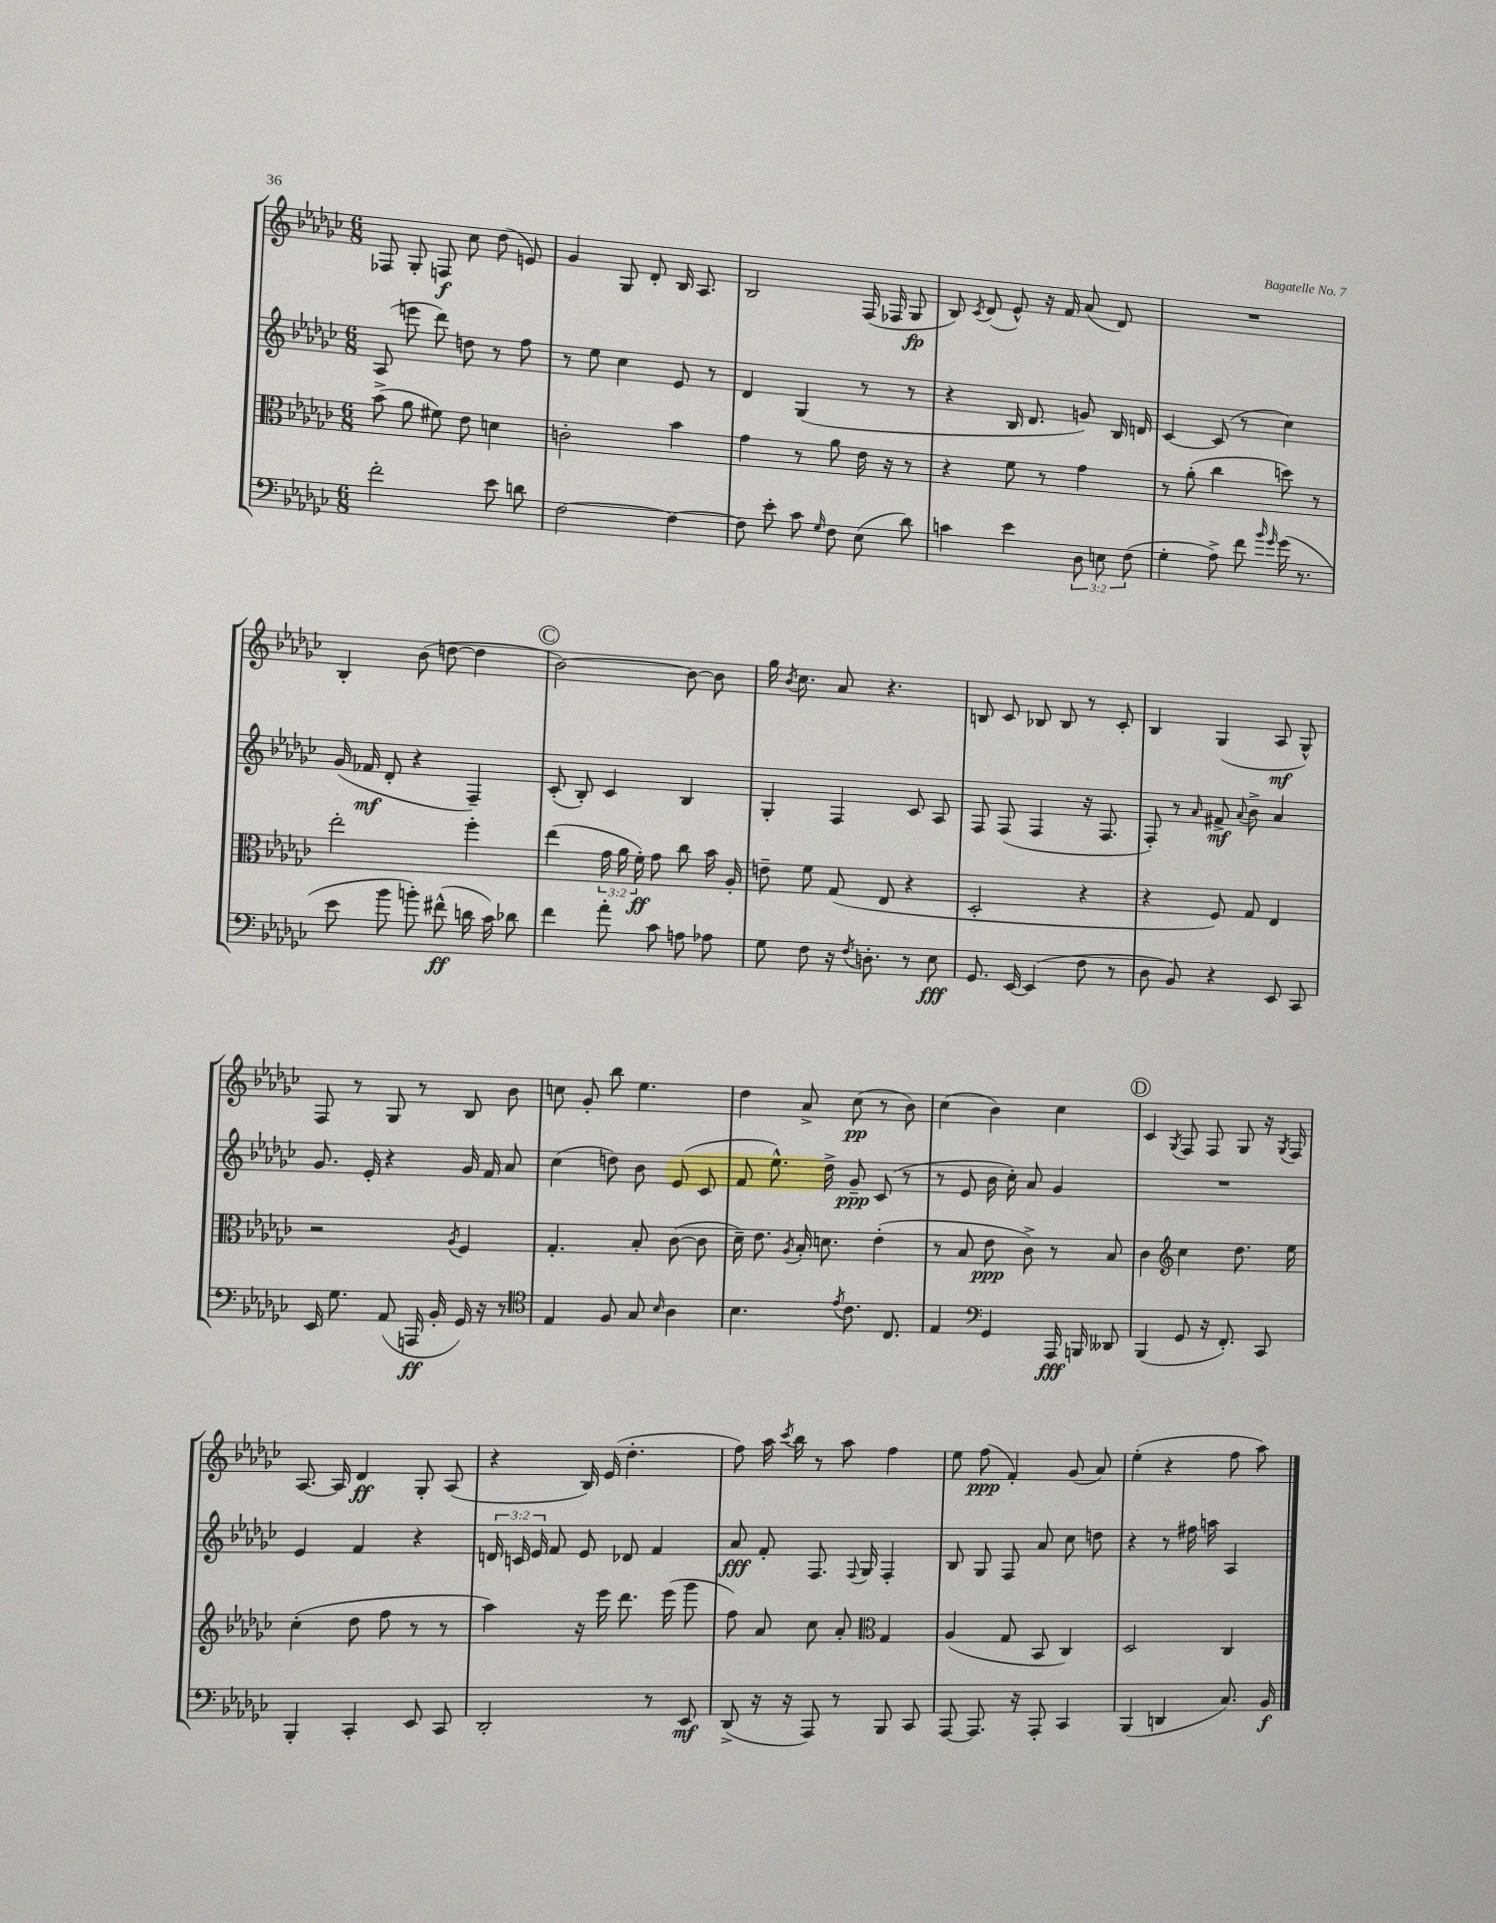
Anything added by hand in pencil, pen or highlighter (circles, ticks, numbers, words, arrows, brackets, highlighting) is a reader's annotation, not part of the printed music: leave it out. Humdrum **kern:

**kern	**kern	**kern	**kern
*staff4	*staff3	*staff2	*staff1
*clefF4	*clefC3	*clefG2	*clefG2
*k[b-e-a-d-g-c-]	*k[b-e-a-d-g-c-]	*k[b-e-a-d-g-c-]	*k[b-e-a-d-g-c-]
*M6/8	*M6/8	*M6/8	*M6/8
2f'	(8b-^	(8A-	8F-
.	8a-	8eee	8G-'
.	8f#)	8ddd-)	8F
.	8e-	8dd	8cc-
8e-	4d	8r	(8dd-
8d	.	8ff	8e)
=	=	=	=
[2F	2c'	8r	4g-
.	.	8ee-	.
.	.	4cc-	8G-
.	.	.	8d-'
4F_	4b-	8e-	16B-
.	.	.	8.A-
.	.	8r	.
=	=	=	=
8F]	4g-	4d-	2B-
8e-'	.	.	.
8c-	8r	(4G-	.
16qqG-	.	.	.
8F	8a-	.	.
(8E-	16e-	8r	(16F
.	16r	.	16F-
8d-)	8r	8r	8G-
=	=	=	=
4c	4r	4r	8B-)
.	.	.	8qc-
.	.	.	(8d-
4e-	8f	16B-	8e-^^)
.	.	8.d-	.
.	8r	.	16r
.	.	.	16f
12D-	4g-	8g)	(8a-
12E	.	.	.
.	.	16B-	8d-)
(12F	.	.	.
.	.	16d	.
=	=	=	=
4G-'	8r	[4c-	2.r
.	(8a-'	.	.
8A-^)	4cc-	(8c-]	.
8f	.	8r	.
16qqb-	.	.	.
16qqg-	.	.	.
(16g-	8dd)	4cc-)	.
8.r	.	.	.
.	8r	.	.
=	=	=	=
8e-	2ee-'	(16g-	4B-'
.	.	16f-	.
8b-	.	8d-'	.
8b')	.	4r	(8b-
(8f#^^	.	.	[8dd
16d	4ff'	4F~)	4dd]
16c-)	.	.	.
8d-	.	.	.
=	=	=	=
4f	(4ee-	(8c-'	[2b-)
.	.	8B-')	.
8a-'	24g-	4c-	.
.	24a-	.	.
.	24f')	.	.
8c-	8g-	.	.
8A	8cc-	4B-	8b-_
8A-	16b-	.	8b-]
.	16A-'	.	.
=	=	=	=
8G-	8e~	4G-'	16gg-
.	.	.	8qb-
.	.	.	8.cc-
8F	8f	.	.
16r	(8G-	4F	8a-
8qF	.	.	.
8.D'	.	.	.
.	8E-	.	4.r
8r	4r	8c-	.
8E-	.	8A-	.
=	=	=	=
8.GG-	2D-'	8F	8B
.	.	(8F	8c-
[16EE-	.	.	.
(4EE-]	.	4F	8B-
.	.	.	8B-
8F	4r	16r	8r
.	.	8.F	.
8r	.	.	8c-'
=	=	=	=
8D-	4r	8F')	4B-
8BB-)	.	8r	.
.	.	16qqa-	.
4r	8F)	8f#^	(4G-
.	.	8qqa-	.
.	8G-	8b-^	.
8EE-	4E-	4a-	8A-
8CC-	.	.	8G-^^)
=	=	=	=
16EE-	2r	8.g-	8F
8.G-	.	.	.
.	.	.	8r
.	.	16e-'	.
(8AA-	.	4r	8G-
16AAA	.	.	8r
16BB-'	.	.	.
.	8qA-	.	.
16GG-)	4F	16g-	8B-
16r	.	16f	.
8r	.	8a-	8b-
=	=	=	=
*clefC4	*	*	*
4E-	4.G-'	(4cc-	8cc
.	.	.	8g-'
8F	.	8dd)	8bb-
8G-	8B-'	8b-	4.ee-
16qqB-	.	.	.
4A-	([8c-	(8e-	.
.	8c-]	8c-	.
=	=	=	=
4.B-	16d-~)	8f	4dd-
.	8.e-	.	.
.	.	8.ee-^^)	.
.	8qA-	.	.
.	16B-'	.	8a-^
.	8.d	16dd-^	.
8qe-	.	.	.
8.c-	.	8g-~	(8cc-
.	(4e-'	(8c-	8r
8.C-	.	.	.
.	.	8r	8b-)
=	=	=	=
4E-	8r	8r	(4cc-
.	8B-	8e-	.
*clefF4	*	*	*
4GG-	8e-	16b-	4b-)
.	.	16cc-')	.
.	8c-^)	8a-	.
16AAA-	8r	4g-	4cc-
16BBB	.	.	.
8DD--	8B-	.	.
=	=	=	=
(4BBB-	4c-	2.r	4c-
*	*clefG2	*	*
.	.	.	8qG-
8GG-	4cc-	.	8F
16r	.	.	8F
8.FF')	.	.	.
.	8.dd-	.	8G-
8CC-	.	.	16r
.	.	.	8qG-
.	16ee-	.	16F
=	=	=	=
4BBB-'	(4cc-'	4e-	[8.A-
.	.	.	16A-]
4CC-'	8dd-	4f	4d-
.	8ff	.	.
8EE-	8r	4r	8G-'
8CC-	8r	.	(8A-
=	=	=	=
2DD-'	4aa-)	24d	4r
.	.	24c	.
.	.	24e-	.
.	.	8f	.
.	16r	8e-	16B-)
.	16eee-	.	(16e-
.	8.ddd-	8d-	4.dd-'
8r	.	4f	.
.	(16eee-	.	.
8EE-	8ggg-	.	.
=	=	=	=
(8DD-^	8ff)	8a-	8ff)
16r	8a-	8f'	16aa-
.	.	.	8qccc-
16r	.	.	16bb-
8AAA-)	8cc-	8.F	8r
8r	8a-'	.	8aa-
.	.	8qqF	.
.	.	16G-	.
*	*clefC3	*	*
8BBB-	4G-	4F'	4ff
8CC-	.	.	.
=	=	=	=
[8AAA-	(4A-	8B-	8ee-
8.AAA-]	.	8G-	(8ff
.	8G-	8F	4f')
16r	.	.	.
8AAA-'	8BB-	8a-	.
4CC-	4C-)	8cc-	(8g-
.	.	8dd	8a-)
=	=	=	=
(4BBB-	2D-	4r	(4ee-'
4DD	.	8r	4r
.	.	16ff#	.
.	.	16aa	.
8.C-)	4C-	4A-	8ff
.	.	.	8aa-)
16BB-	.	.	.
==	==	==	==
*-	*-	*-	*-
